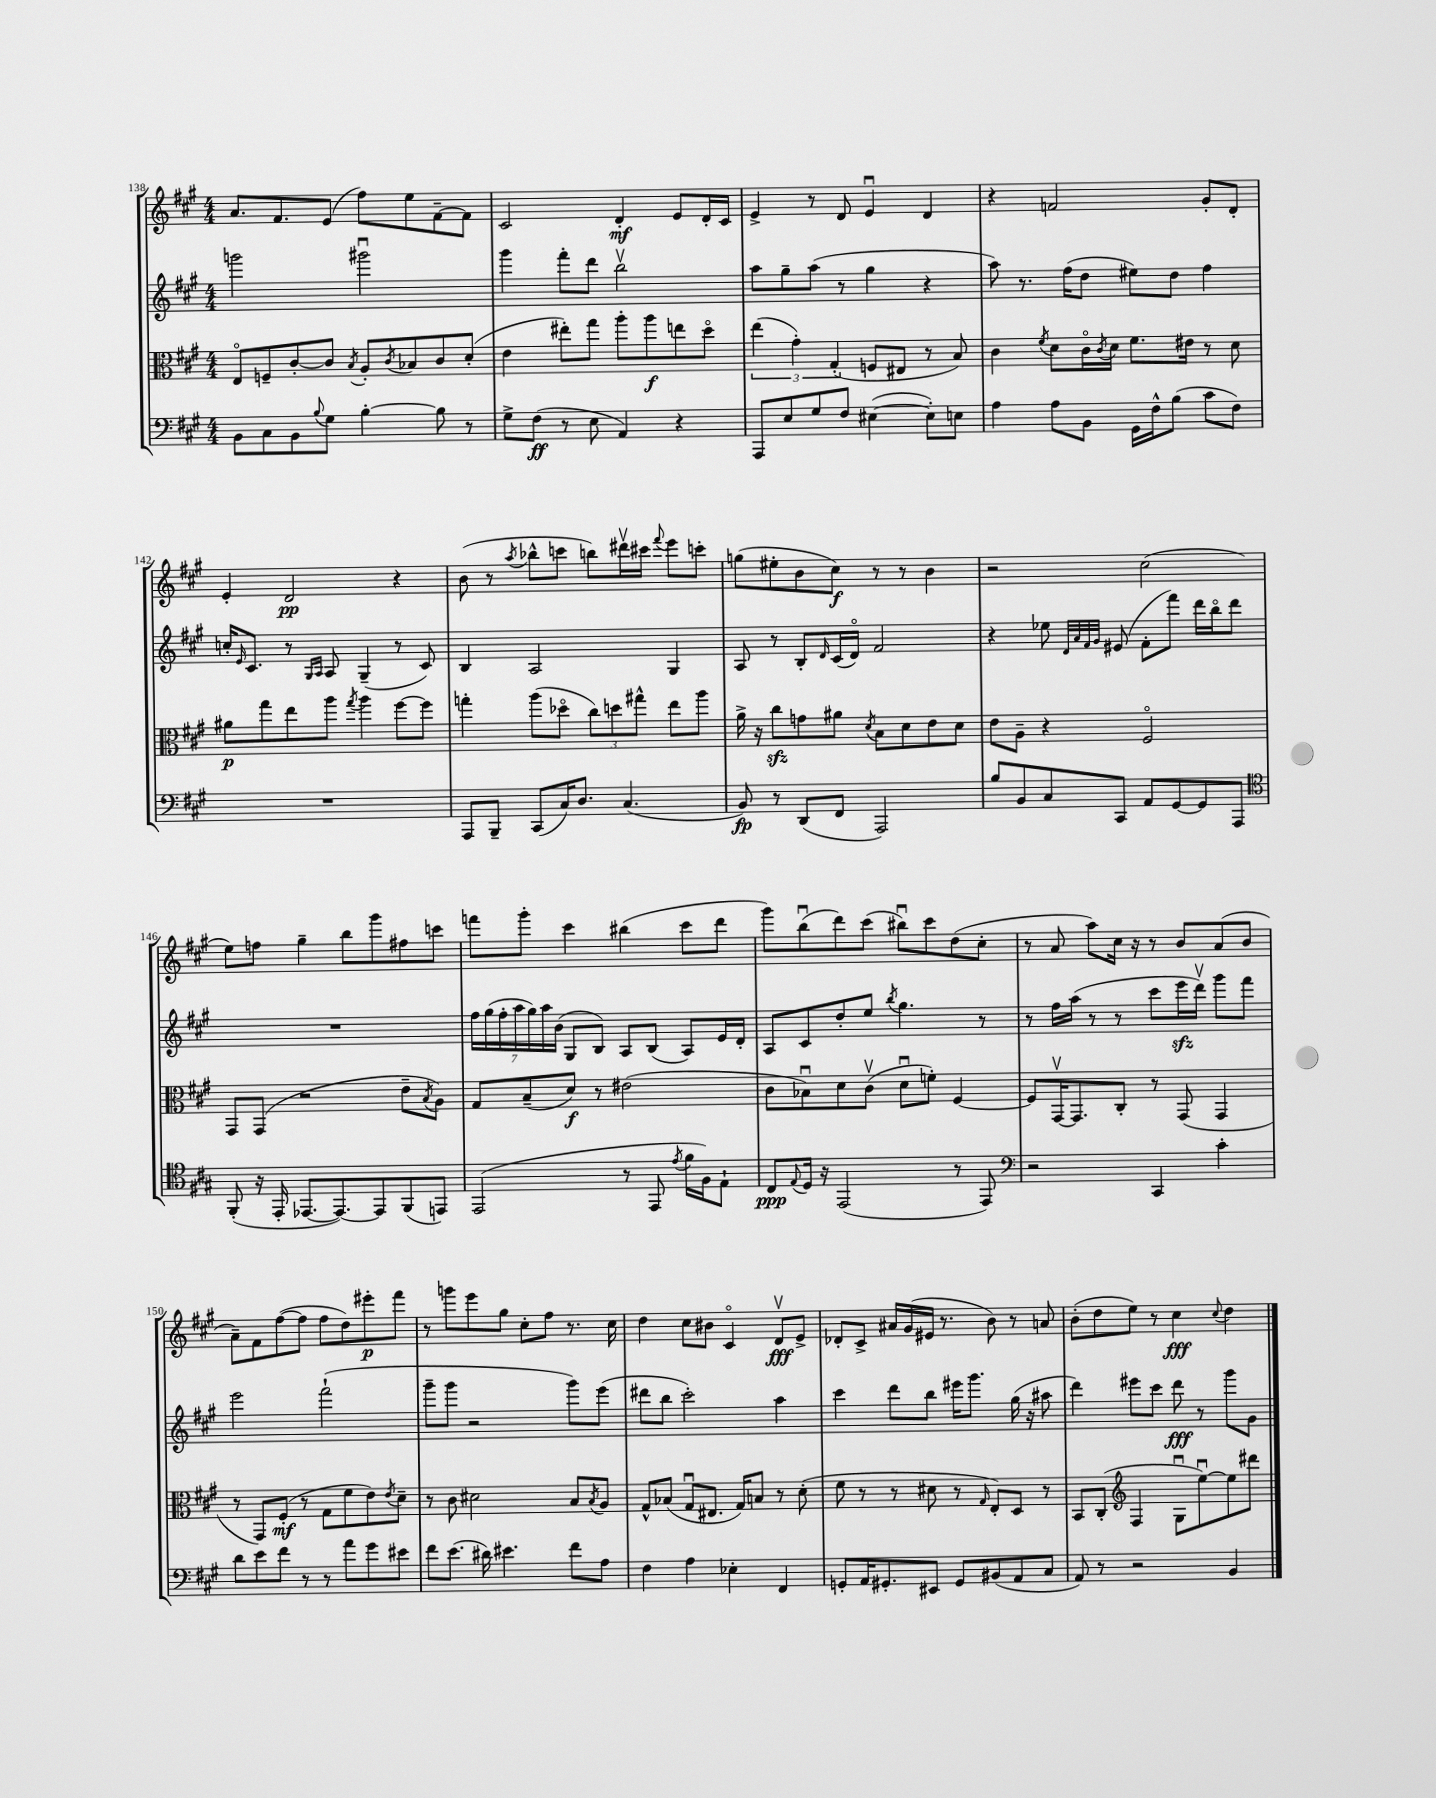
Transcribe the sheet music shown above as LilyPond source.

<<
\new StaffGroup <<
\new Staff = "s0" {
    \clef treble \key a \major \numericTimeSignature \time 4/4
    a'8. fis'8. e'8( fis''8) e''8 fis'8~-- fis'8 |
    cis'2 d'4-.\mf e'8 d'16-. cis'16 |
    e'4-> r8 d'8 e'4\downbow d'4 |
    r4 f'2 gis'8-. d'8-. |
    e'4-. d'2\pp r4 |
    b'8( r8 \acciaccatura { a''8 } bes''8-^ c'''8 b''8) dis'''16\upbow cis'''16 \appoggiatura { fis'''8 } e'''8 c'''8-. |
    g''8( eis''8-. b'8 cis''8\f) r8 r8 b'4 |
    r2 cis''2( |
    e''8) f''8 gis''4-- b''8 gis'''8 fis''8 c'''8 |
    f'''8 gis'''8-. cis'''4 bis''4( cis'''8 d'''8 |
    gis'''8) b''8\downbow( d'''8) cis'''8( bis''8\downbow) cis'''8 d''8( cis''8-. |
    r8 a'8 a''8) cis''16 r16 r8 b'8 a'8( b'8 |
    a'8--) fis'8 fis''8~( fis''8 fis''8 d''8) eis'''8-.\p fis'''8 |
    r8 g'''8 e'''8 gis''8 cis''8-. fis''8 r8. cis''16 |
    d''4 cis''8 bis'8 cis'4\flageolet d'8\upbow\fff e'8-> |
    des'8-. cis'8-> ais'16 gis'16( eis'16 r8. b'8) r8 a'8 |
    b'8-.( d''8 e''8) r8 cis''4\fff \appoggiatura { cis''8 } d''4 \bar "|." |
}
\new Staff = "s1" {
    \clef treble \key a \major \numericTimeSignature \time 4/4
    g'''2 gis'''2\downbow |
    gis'''4 fis'''8-. d'''8 b''2\upbow |
    a''8 gis''8-- a''8( r8 gis''4 r4 |
    a''8) r8. fis''16( d''8 eis''8) d''8 fis''4 |
    c''16-. \grace { e'16 } cis'8. r8 \grace { gis16 a16 } a8 gis4--( r8 cis'8) |
    b4 a2 gis4 |
    a8 r8 b8-. \grace { d'16 } cis'16( d'16\flageolet) fis'2 |
    r4 ees''8 \grace { d'32 a'32 fis'32 gis'32 } eis'8( fis'8-. fis'''8) d'''16 b''16\flageolet d'''8 |
    R1 |
    \tuplet 7/4 { fis''16 gis''16( fis''16-. a''16 gis''16) a''16 b'16( } gis8 b8) a8 b8( a8) e'16 d'16-. |
    a8 cis'8 d''8-. e''8 \acciaccatura { b''8 } gis''4. r8 |
    r8 fis''16 a''16( r8 r8 cis'''8 e'''16\sfz d'''16\upbow) gis'''8 fis'''8 |
    e'''2 fis'''2-!( |
    gis'''8-- gis'''8 r2 gis'''8) e'''8( |
    dis'''8 b''8 cis'''2-.) a''4 |
    cis'''4 d'''8 b''8 eis'''16 gis'''8. gis''16( r16 ais''8 |
    d'''4) eis'''8 cis'''8 d'''8\fff r8 gis'''8 gis'8 \bar "|." |
}
\new Staff = "s2" {
    \clef alto \key a \major \numericTimeSignature \time 4/4
    e8\flageolet f8-- cis'8~-. cis'8 \acciaccatura { b8 } a8-. \acciaccatura { cis'8 } bes8 cis'8 d'8-.( |
    e'4 eis''8-.) gis''8 a''8-. a''8\f e''8 d''8\flageolet |
    \tuplet 3/2 { e''4( gis'4-.) gis4-.( } f8 eis8 r8 b8) |
    cis'4 \acciaccatura { fis'8 } d'8 cis'16\flageolet \acciaccatura { cis'8 } d'16 fis'8. eis'16 r8 d'8 |
    ais'8\p gis''8 e''8 a''8 \acciaccatura { gis''8 } a''4 fis''8~ fis''8 |
    g''4-. a''8( des''8\flageolet \tuplet 3/2 { cis''8) d''8 gis''8-^ } e''8 a''8 |
    a'16-> r16 cis''8\sfz g'8 ais'8 \acciaccatura { d'8 } b8 d'8 e'8 d'8 |
    e'8 a8-- r4 fis2\flageolet |
    gis,8 gis,8( r2 e'8-- \acciaccatura { b8 } a8) |
    gis8 b8--( d'8\f) r8 eis'2( |
    cis'8 bes8\downbow) d'8 cis'8\upbow( d'8\downbow f'8-.) fis4~ |
    fis8 gis,16~\upbow gis,8. cis8-. r8 gis,8( gis,4 |
    r8 gis,8) fis8-.\mf( r8 gis8 fis'8 e'8) \acciaccatura { e'8 } d'8-- |
    r8 cis'8 dis'2 b8 \acciaccatura { b8 } a8 |
    gis8-^ bes8( gis8\downbow eis8. gis16) b8 r8 d'8-.( |
    fis'8 r8 r8 dis'8 r8 \grace { gis16 } e8-.) d8 r8 |
    b,8 cis8-.( \clef treble fis4 gis8\downbow e''8~\downbow) e''8 dis'''8 \bar "|." |
}
\new Staff = "s3" {
    \clef bass \key a \major \numericTimeSignature \time 4/4
    b,8 cis8 b,8 \appoggiatura { b8 } gis8 b4~-. b8 r8 |
    gis8-> fis8\ff( r8 e8 a,4) r4 |
    a,,8 e8 gis8 fis8 eis4~( eis8-.) e8 |
    a4 a8 b,8 gis,16 fis16-^ b8( cis'8 fis8) |
    R1 |
    a,,8 b,,8-- cis,8( cis16) d8. cis4.( |
    b,8\fp) r8 d,8( fis,8 a,,2) |
    b8 b,8 cis8 cis,8 a,8 gis,8~ gis,8 a,,8 |
    \clef tenor fis,8-.( r16 e,16-. ees,8.~ ees,8.~) ees,8 fis,8( e,8) |
    e,2( r8 e,8 \acciaccatura { e'8 } fis'16 fis16) e8-! |
    cis8\ppp \appoggiatura { e8 } d16 r16 e,2( r8 e,8) |
    \clef bass r2 cis,4 cis'4-. |
    d'8 e'8 fis'8 r8 r8 a'8 gis'8 eis'8 |
    fis'8 e'8.( dis'16) eis'4. fis'8 a8 |
    fis4 a4 ees4-. fis,4 |
    g,8-. a,16 gis,8.-. eis,8 gis,8 bis,8( a,8 cis8 |
    a,8) r8 r2 b,4 \bar "|." |
}
>>
>>
\layout { \context { \Score currentBarNumber = #138 } }
